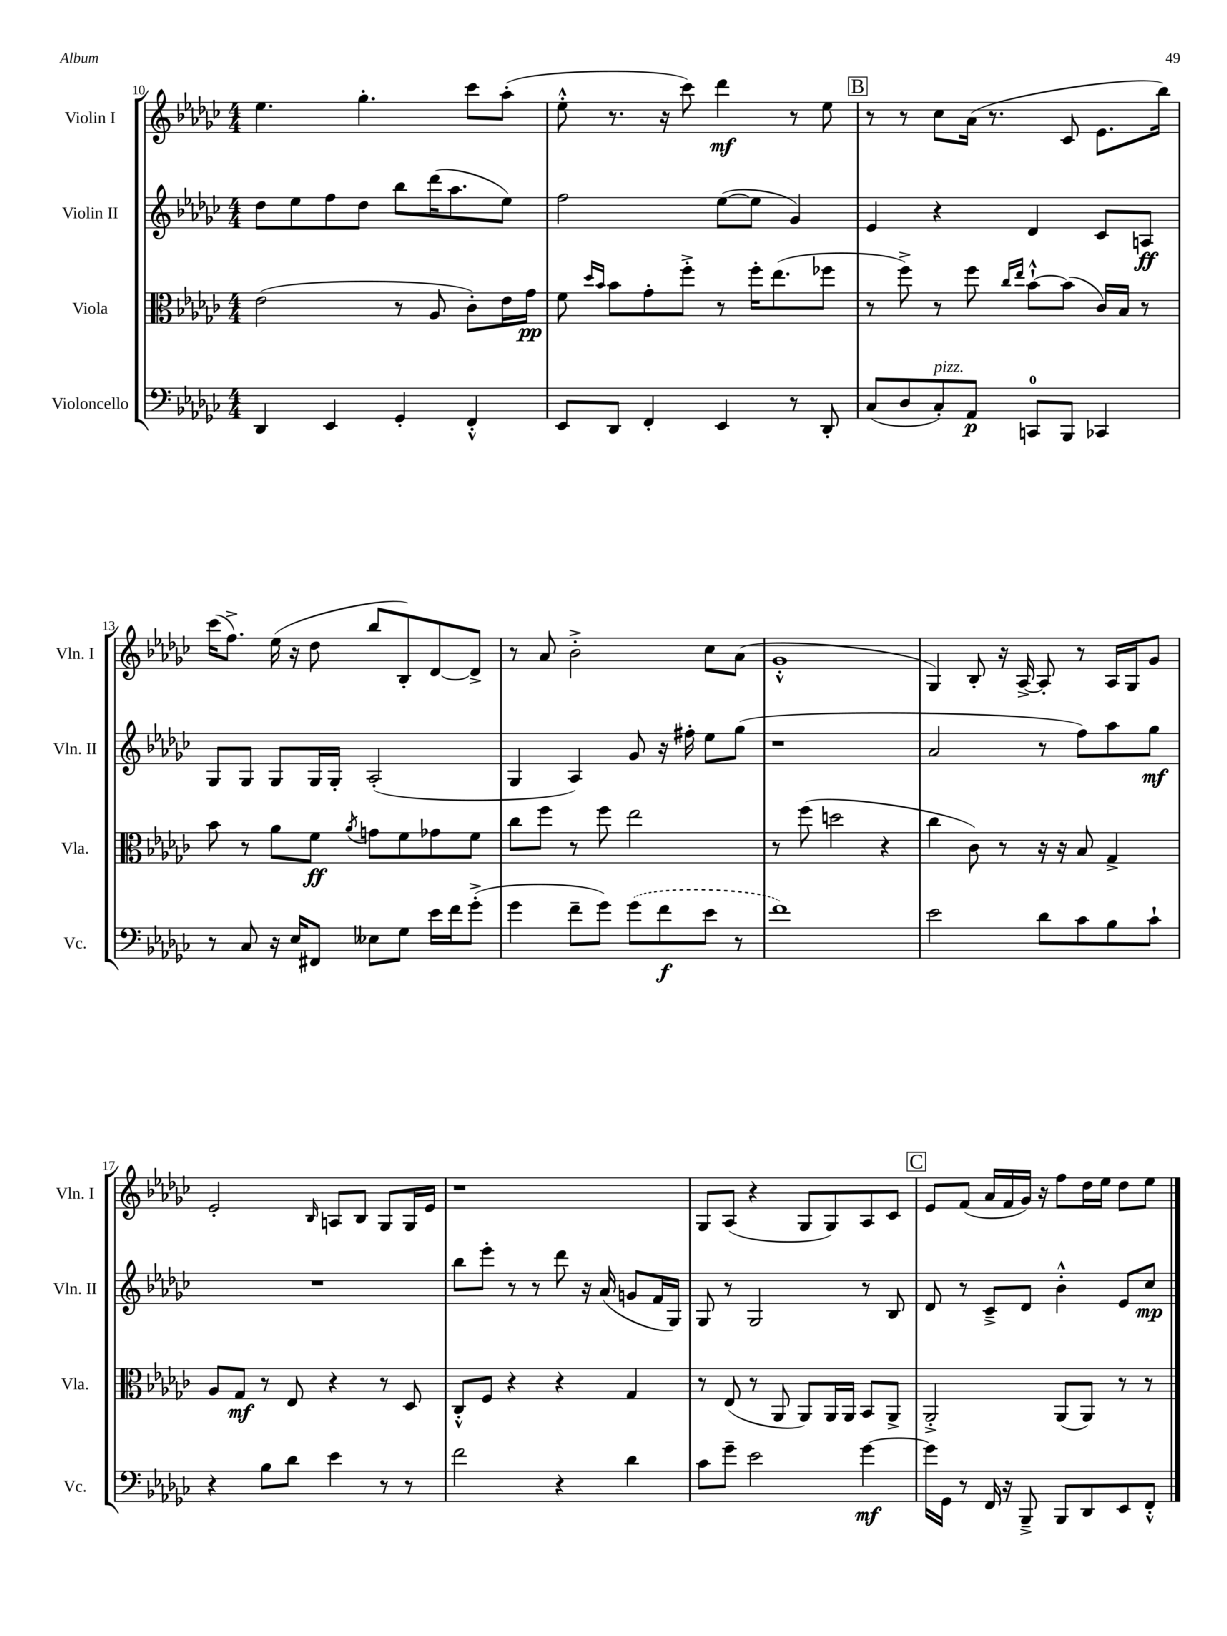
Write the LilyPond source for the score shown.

<<
\new StaffGroup <<
\new Staff = "s0" \with { instrumentName = "Violin I" shortInstrumentName = "Vln. I" } {
    \clef treble \key ges \major \numericTimeSignature \time 4/4
    ees''4. ges''4.-. ces'''8 aes''8-.( |
    ees''8-.-^ r8. r16 ces'''8) des'''4\mf r8 ees''8 |
    \mark \markup { \box "B" } r8 r8 ces''8 aes'16( r8. ces'8 ees'8. bes''16) |
    ces'''16( f''8.->) ees''16( r16 des''8 bes''8 bes8-.) des'8~ des'8-> |
    r8 aes'8 bes'2-.-> ces''8 aes'8( |
    ges'1-.-^ |
    ges4) bes8-. r16 aes16~-> aes8-. r8 aes16 ges16 ges'8 |
    ees'2-. \grace { bes16 } a8 bes8 ges8 ges16 ees'16 |
    r1 |
    ges8 aes8( r4 ges8 ges8) aes8 ces'8 |
    \mark \markup { \box "C" } ees'8 f'8( aes'16 f'16 ges'16) r16 f''8 des''16 ees''16 des''8 ees''8 \bar "|." |
}
\new Staff = "s1" \with { instrumentName = "Violin II" shortInstrumentName = "Vln. II" } {
    \clef treble \key ges \major \numericTimeSignature \time 4/4
    des''8 ees''8 f''8 des''8 bes''8 des'''16( aes''8. ees''8) |
    f''2 ees''8~( ees''8 ges'4) |
    \mark \markup { \box "B" } ees'4 r4 des'4 ces'8 a8\ff |
    ges8 ges8 ges8 ges16 ges16-. aes2-.( |
    ges4 aes4) ges'8 r16 fis''16-. ees''8 ges''8( |
    r1 |
    aes'2 r8 f''8) aes''8 ges''8\mf |
    R1 |
    bes''8 ees'''8-. r8 r8 des'''8 r16 aes'16( g'8 f'16 ges16) |
    ges8 r8 ges2 r8 bes8 |
    \mark \markup { \box "C" } des'8 r8 ces'8---> des'8 bes'4-.-^ ees'8 ces''8\mp \bar "|." |
}
\new Staff = "s2" \with { instrumentName = "Viola" shortInstrumentName = "Vla." } {
    \clef alto \key ges \major \numericTimeSignature \time 4/4
    ees'2( r8 aes8 ces'8-.) ees'16 ges'16\pp |
    f'8 \grace { des''16 bes'16 } bes'8 ges'8-. f''8-.-> r8 f''16-. ees''8.( fes''8 |
    \mark \markup { \box "B" } r8 f''8->) r8 f''8 \grace { ces''16 ees''16 } bes'8~-!-^ bes'8( ces'16) bes16 r8 |
    bes'8 r8 aes'8 f'8\ff \acciaccatura { aes'8 } g'8 f'8 ges'8 f'8 |
    ces''8 f''8 r8 f''8 ees''2 |
    r8 f''8( d''2 r4 |
    ces''4 ces'8) r8 r16 r16 bes8 ges4-> |
    aes8 ges8\mf r8 ees8 r4 r8 des8 |
    ces8-.-^ f8 r4 r4 ges4 |
    r8 ees8( r8 aes,8 aes,8) aes,16 aes,16 bes,8 aes,8-> |
    \mark \markup { \box "C" } aes,2-.-> aes,8( aes,8) r8 r8 \bar "|." |
}
\new Staff = "s3" \with { instrumentName = "Violoncello" shortInstrumentName = "Vc." } {
    \clef bass \key ges \major \numericTimeSignature \time 4/4
    des,4 ees,4 ges,4-. f,4-.-^ |
    ees,8 des,8 f,4-. ees,4 r8 des,8-. |
    \mark \markup { \box "B" } ces8( des8 ces8-.^\markup { \italic "pizz." }) aes,8\p c,8-0 bes,,8 ces,4 |
    r8 ces8 r16 ees16 fis,8 eeses8 ges8 ees'16 f'16 ges'8-.->( |
    ges'4 f'8-- ges'8) \once \slurDashed ges'8( f'8\f ees'8 r8 |
    f'1) |
    ees'2 des'8 ces'8 bes8 ces'8-! |
    r4 bes8 des'8 ees'4 r8 r8 |
    f'2 r4 des'4 |
    ces'8 ges'8-- ees'2 ges'4~\mf |
    \mark \markup { \box "C" } ges'16 ges,16 r8 f,16 r16 bes,,8---> bes,,8 des,8 ees,8 f,8-.-^ \bar "|." |
}
>>
>>
\layout { \context { \Score currentBarNumber = #10 } }
